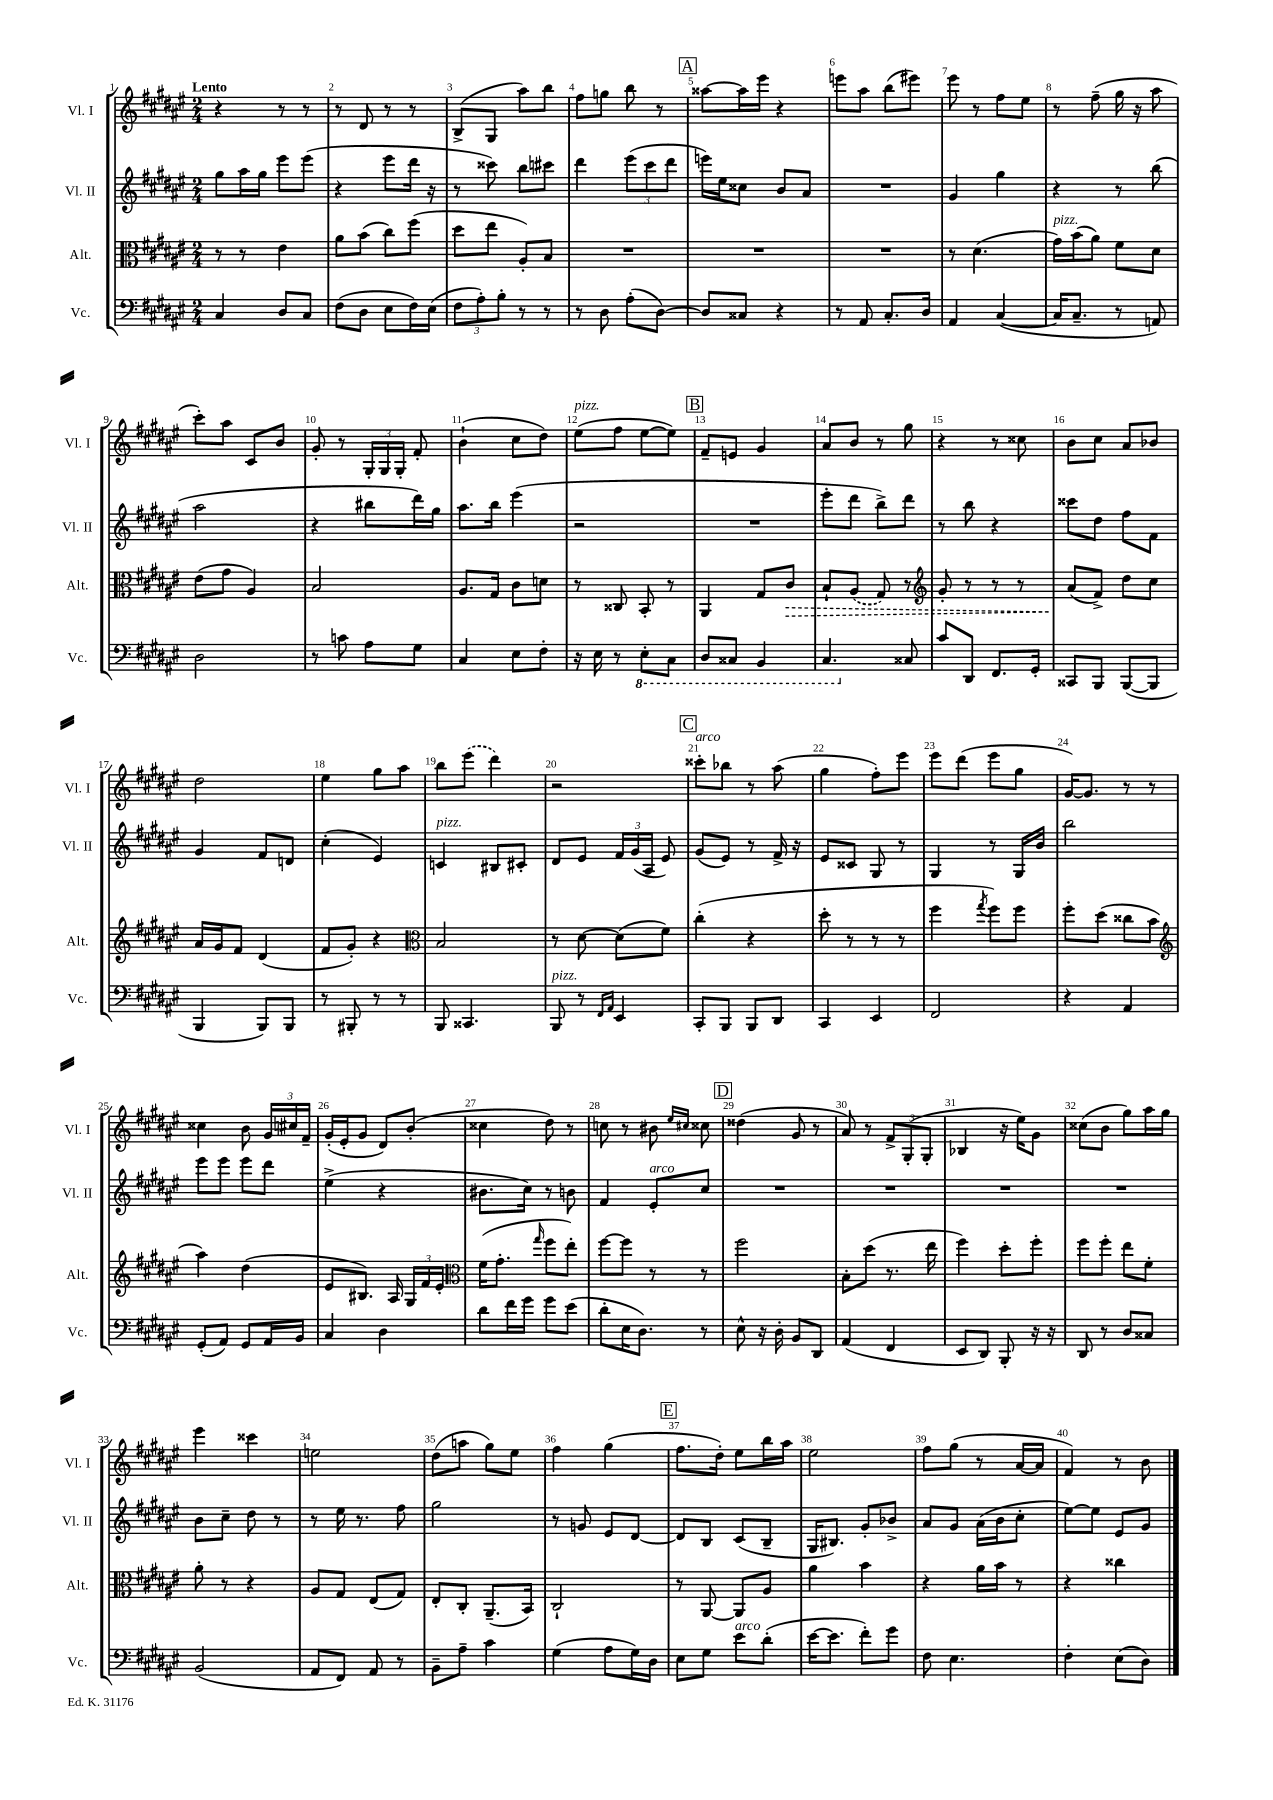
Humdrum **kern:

**kern	**kern	**dynam	**kern	**kern
*part4	*part3	*part3	*part2	*part1
*staff4	*staff3	*staff3	*staff2	*staff1
*I"Vc.	*I"Alt.	*	*I"Vl. II	*I"Vl. I
*I'Vc.	*I'Alt.	*	*I'Vl. II	*I'Vl. I
*clefF4	*clefC3	*	*clefG2	*clefG2
*k[f#c#g#d#a#e#]	*k[f#c#g#d#a#e#]	*	*k[f#c#g#d#a#e#]	*k[f#c#g#d#a#e#]
*M2/4	*M2/4	*	*M2/4	*M2/4
=1	=1	=1	=1	=1
!	!	!	!	!LO:TX:a:B:t=Lento
4C#/	8r	.	8gg#\L	4r
.	8r	.	16aa#\L	.
.	.	.	16gg#\JJ	.
8D#/L	4e#\	.	8eee#\L	8r
8C#/J	.	.	(8eee#\J	8r
=2	=2	=2	=2	=2
(8F#\L	8a#\L	.	4r	8r
8D#\J	(8b\J	.	.	8d#/
8E#\L	8cc#\L)	.	8eee#\L	8r
16F#\L)	(8ff#\J	.	16ddd#\Jk	8r
(16E#\JJ	.	.	16r	.
=3	=3	=3	=3	=3
12F#\L	8dd#\L	.	8r	(8B^/L
12A#'\)	.	.	.	.
.	8ee#\J	.	8ccc##X\)	8G#/J
12B'\J	.	.	.	.
8r	8A#'/L)	.	8bb\L	8aa#\L)
8r	8B/J	.	8ccc#X\J	8bb\J
=4	=4	=4	=4	=4
8r	2r	.	4ddd#\	8ff#\L
8D#\	.	.	.	8ggn\J
(8A#'\L	.	.	(12eee#\L	8bb\
.	.	.	12ccc#\	.
[8D#\J)	.	.	.	8r
.	.	.	12ddd#\J	.
!!LO:REH:place=s1:t=A
=5	=5	=5	=5	=5
8D#/L]	2r	.	16eeen\LL)	[8aa##X\L
.	.	.	16ee#\J	.
8C##X/J	.	.	8cc##X\J	16aa##\L]
.	.	.	.	16eee#\JJ
4r	.	.	8b/L	4r
.	.	.	8a#/J	.
=6	=6	=6	=6	=6
8r	2r	.	2r	8eeen\L
8AA#/	.	.	.	8aa#\J
8.C#'/L	.	.	.	(8bb\L
.	.	.	.	8eee#X\J)
16D#/Jk	.	.	.	.
=7	=7	=7	=7	=7
4AA#/	8r	.	4g#/	8eee#\
.	(4.d#\	.	.	8r
([4C#/	.	.	4gg#\	8ff#\L
.	.	.	.	8ee#\J
=8	=8	=8	=8	=8
!	!LO:TX:a:i:t=pizz.	!	!	!
16C#/KL]	16g#\LL)	.	4r	8r
8.C#~/J	(16b\J	.	.	.
.	8a#\J)	.	.	(8ff#~\
8r	8f#\L	.	8r	16gg#\
.	.	.	.	16r
8AAn/)	8d#\J	.	(8bb\	8aa#\
!!LO:LB:g=z
=9	=9	=9	=9	=9
2D#\	(8e#\L	.	2aa#\	8ccc#'\L)
.	8g#\J	.	.	8aa#\J
.	4A#/)	.	.	8c#/L
.	.	.	.	8b/J
=10	=10	=10	=10	=10
8r	2B/	.	4r	8g#'/
8cn\	.	.	.	8r
8A#\L	.	.	8bb#X\L	24G#'/LL
.	.	.	.	24G#/
.	.	.	.	24G#'/JJ
8G#\J	.	.	16ddd#\L)	8f#'/
.	.	.	16gg#\JJ	.
=11	=11	=11	=11	=11
4C#/	8.A#/L	.	8.aa#\L	(4b`\
.	16G#/Jk	.	16bb\Jk	.
8E#\L	8c#\L	.	(4eee#\	8cc#\L
8F#'\J	8dn\J	.	.	8dd#\J)
=12	=12	=12	=12	=12
!	!	!	!	!LO:TX:a:i:t=pizz.
16r	8r	.	2r	(8ee#\L
16E#\	.	.	.	.
8r	8C##X/	.	.	8ff#\J
*8ba	*	*	*	*
8EE#'\L	8BB'/	.	.	[8ee#\L
8CC#\J	8r	.	.	8ee#\J])
!!LO:REH:place=s1:t=B
=13	=13	=13	=13	=13
8DD#/L	4AA#/	.	2r	8f#~/L
8CC##X/J	.	.	.	8en/J
4BBB/	8G#/L	.	.	4g#/
!	!	!LO:HP:b	!	!
.	8c#/J	>	.	.
=14	=14	=14	=14	=14
4.CC#/	8B`/L	.	8eee#'\L	8a#/L
.	(8A#/J	.	8ddd#\J	8b/J
.	8G#/)	.	8bb^\L)	8r
*X8ba	*	*	*	*
8C##X/	8r	.	8ddd#\J	8gg#\
=15	=15	=15	=15	=15
*	*clefG2	*	*	*
8c#/L	8g#'/	.	8r	4r
8DD#/J	8r	.	8bb\	.
8.FF#/L	8r	.	4r	8r
.	8r	.	.	8cc##X\
16GG#'/Jk	.	.	.	.
=16	=16	=16	=16	=16
8CC##X/L	(8a#/L	.	8ccc##X\L	8b\L
8BBB/J	8f#^/J)	]	8dd#\J	8cc#\J
([8BBB/L	8dd#\L	.	8ff#\L	8a#/L
8BBB/J]	8cc#\J	.	8f#\J	8b-X/J
!!LO:LB:g=z
=17	=17	=17	=17	=17
4BBB/	16a#/LL	.	4g#/	2dd#\
.	16g#/J	.	.	.
.	8f#/J	.	.	.
8BBB/L)	(4d#/	.	8f#/L	.
8BBB/J	.	.	8dn/J	.
=18	=18	=18	=18	=18
8r	8f#/L	.	(4cc#'\	4ee#\
8BBB#X'/	8g#'/J)	.	.	.
8r	4r	.	4e#/)	8gg#\L
8r	.	.	.	8aa#\J
=19	=19	=19	=19	=19
*	*clefC3	*	*	*
!	!	!	!LO:TX:a:i:t=pizz.	!
8BBB/	2B/	.	4cn/	8bb\L
4.CC##X/	.	.	.	(8eee#\J
.	.	.	8B#X/L	4ddd#\)
.	.	.	8c#X'/J	.
=20	=20	=20	=20	=20
!LO:TX:a:i:t=pizz.	!	!	!	!
8BBB/	8r	.	8d#/L	2r
8r	[8d#\	.	8e#/J	.
16qqFF#/LL	.	.	.	.
16qqAA#/JJ	.	.	.	.
4EE#/	(8d#\L]	.	24f#/LL	.
.	.	.	(24g#/	.
.	.	.	24A#/JJ	.
.	8f#\J)	.	8e#/)	.
!!LO:REH:place=s1:t=C
=21	=21	=21	=21	=21
!	!	!	!	!LO:TX:a:i:t=arco
8CC#'/L	(4cc#'\	.	(8g#/L	8ccc##X'\L
8BBB/J	.	.	8e#/J)	8bb-X\J
8BBB/L	4r	.	8r	8r
8DD#/J	.	.	16f#^/	(8aa#\
.	.	.	16r	.
=22	=22	=22	=22	=22
4CC#/	8dd#'\	.	8e#/L	4gg#\
.	8r	.	8c##X/J	.
4EE#/	8r	.	8G#/	8ff#'\L)
.	8r	.	8r	8eee#\J
=23	=23	=23	=23	=23
2FF#/	4ff#\	.	4G#/	8eee#\L
.	.	.	.	(8ddd#\J
.	8qgg#/	.	.	.
.	8ff#\L)	.	8r	8eee#\L
.	8ff#\J	.	16G#/LL	8gg#\J
.	.	.	16b/JJ	.
=24	=24	=24	=24	=24
4r	8ff#'\L	.	2bb\	[16g#/KL)
.	.	.	.	8.g#/J]
.	(8dd#\J	.	.	.
4AA#/	8cc##X\L	.	.	8r
.	8b\J	.	.	8r
!!LO:LB:g=z
=25	=25	=25	=25	=25
*	*clefG2	*	*	*
(8GG#'/L	4aa#\)	.	8eee#\L	4cc##X\
8AA#/J)	.	.	8eee#\J	.
8GG#/L	(4dd#\	.	8eee#\L	8b\
16AA#/L	.	.	8ddd#\J	24g#/LL
.	.	.	.	24cc#X/
16BB/JJ	.	.	.	.
.	.	.	.	24f#~/JJ
=26	=26	=26	=26	=26
4C#/	8e#/L	.	(4ee#^\	(16g#'/LL
.	.	.	.	16e#'/J
.	8.B#X/J)	.	.	8g#/J
4D#\	.	.	4r	8d#/L)
.	16A#/	.	.	.
.	24G#/LL	.	.	(8b'/J
.	24f#/	.	.	.
.	24e#'/JJ	.	.	.
=27	=27	=27	=27	=27
*	*clefC3	*	*	*
8d#\L	(16f#\KL	.	8.b#X\L	4cc##X\
.	8.g#'\J	.	.	.
16f#\L	.	.	.	.
16g#\JJ	.	.	16cc#\Jk)	.
.	16qqgg#/	.	.	.
8g#\L	8ff#\L	.	8r	8dd#\)
(8e#\J	8ee#'\J)	.	8bn\	8r
=28	=28	=28	=28	=28
8d#'\L	[8ff#\L	.	4f#/	8ccn\
16E#\K	8ff#\J]	.	.	8r
8.D#\J)	.	.	.	.
!	!	!	!LO:TX:a:i:t=arco	!
.	8r	.	8e#'/L	8b#X\
.	.	.	.	16qqee#/LL
.	.	.	.	16qqcc#X/JJ
8r	8r	.	8cc#/J	8cc##X\
!!LO:REH:place=s1:t=D
=29	=29	=29	=29	=29
8E#^^\	2ff#\	.	2r	(4dd##X\
16r	.	.	.	.
16D#'\	.	.	.	.
8BB/L	.	.	.	8g#/
8DD#/J	.	.	.	8r
=30	=30	=30	=30	=30
(4AA#/	8B'\L	.	2r	8a#/)
.	(8dd#\J	.	.	8r
4FF#/	8.r	.	.	12f#^/L
.	.	.	.	(12G#'/
.	.	.	.	12G#'/J
.	16ee#\	.	.	.
=31	=31	=31	=31	=31
8EE#/L	4ff#\)	.	2r	4B-X/
8DD#/J)	.	.	.	.
8BBB'/	8dd#'\L	.	.	16r
.	.	.	.	16ee#\KL)
16r	8ff#'\J	.	.	8g#\J
16r	.	.	.	.
=32	=32	=32	=32	=32
8DD#/	8ff#\L	.	2r	(8cc##X\L
8r	8ff#'\J	.	.	8b\J
8D#/L	8ee#\L	.	.	8gg#\L)
8C##X/J	8f#'\J	.	.	16aa#\L
.	.	.	.	16gg#\JJ
!!LO:LB:g=z
=33	=33	=33	=33	=33
(2BB/	8a#'\	.	8b\L	4eee#\
.	8r	.	8cc#~\J	.
.	4r	.	8dd#\	4ccc##X\
.	.	.	8r	.
=34	=34	=34	=34	=34
8AA#/L	8A#/L	.	8r	2een\
8FF#/J)	8G#/J	.	16ee#\	.
.	.	.	8.r	.
8AA#/	(8E#/L	.	.	.
8r	8G#/J)	.	8ff#\	.
=35	=35	=35	=35	=35
8BB~\L	8E#'/L	.	2gg#\	(8dd#\L
8A#~\J	8C#'/J	.	.	8aan\J
4c#\	(8.AA#~/L	.	.	8gg#\L)
.	.	.	.	8ee#\J
.	16BB/Jk)	.	.	.
=36	=36	=36	=36	=36
(4G#\	2C#`/	.	8r	4ff#\
.	.	.	8gn/	.
8A#\L	.	.	8e#/L	(4gg#\
16G#\L)	.	.	[8d#/J	.
16D#\JJ	.	.	.	.
!!LO:REH:place=s1:t=E
=37	=37	=37	=37	=37
8E#\L	8r	.	8d#/L]	8.ff#\L
8G#\J	[8AA#/	.	8B/J	.
.	.	.	.	16dd#'\Jk)
!LO:TX:a:i:t=arco	!	!	!	!
8e#\L	8AA#/L]	.	(8c#/L	8ee#\L
(8d#'\J	8A#/J	.	8B~/J	16bb\L
.	.	.	.	16aa#\JJ
=38	=38	=38	=38	=38
[16e#\KL	4a#\	.	16G#/KL	2ee#\
8.e#\J]	.	.	8.B#X/J)	.
8f#'\L)	4b\	.	8g#'/L	.
8g#\J	.	.	8b-X^/J	.
=39	=39	=39	=39	=39
8F#\	4r	.	8a#/L	8ff#\L
4.E#\	.	.	8g#/J	(8gg#\J
.	16a#\LL	.	(16a#\LL	8r
.	16b\JJ	.	16b\J	.
.	8r	.	8cc#'\J	[16a#/LL
.	.	.	.	16a#/JJ]
=40	=40	=40	=40	=40
4F#'\	4r	.	[8ee#\L)	4f#/)
.	.	.	8ee#\J]	.
(8E#\L	4cc##X\	.	8e#/L	8r
8D#\J)	.	.	8g#/J	8b\
==	==	==	==	==
*-	*-	*-	*-	*-
